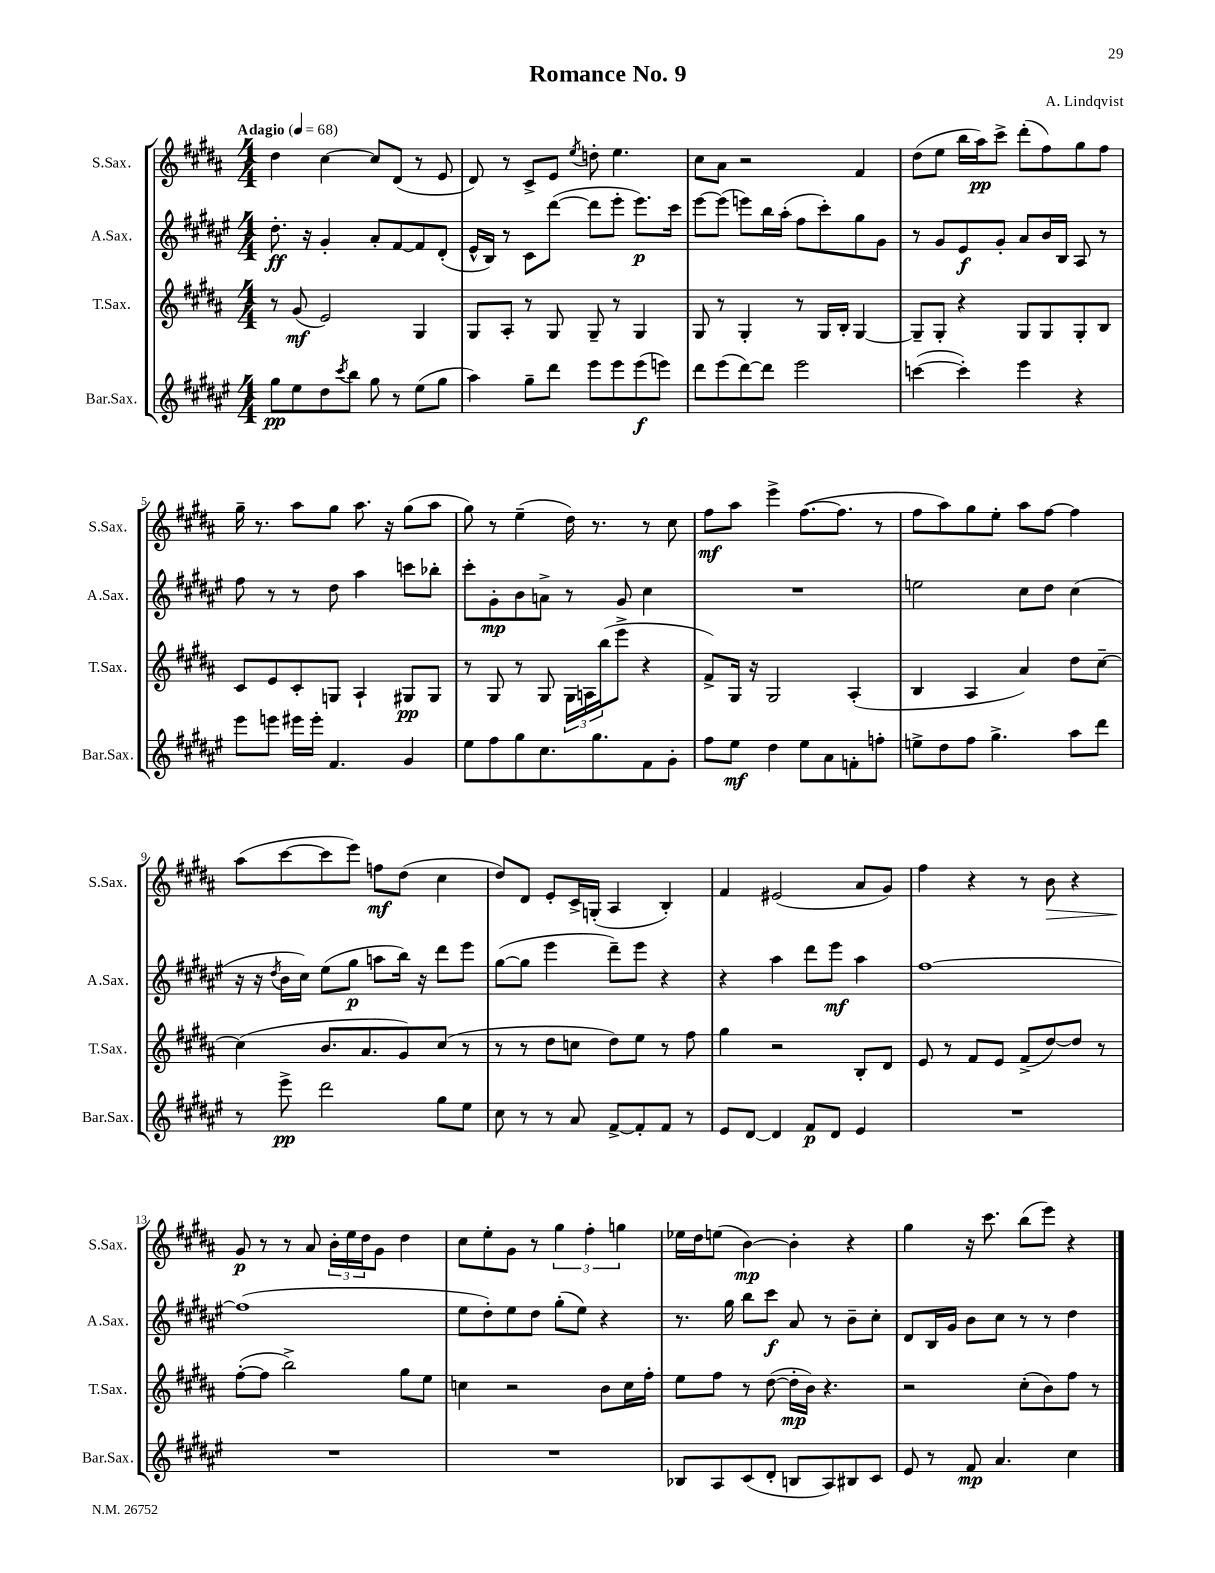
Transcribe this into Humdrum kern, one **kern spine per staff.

**kern	**kern	**kern	**kern
*staff4	*staff3	*staff2	*staff1
*clefG2	*clefG2	*clefG2	*clefG2
*k[f#c#g#d#a#e#]	*k[f#c#g#d#a#]	*k[f#c#g#d#a#e#]	*k[f#c#g#d#a#]
*M4/4	*M4/4	*M4/4	*M4/4
*MM68	*MM68	*MM68	*MM68
8gg#	8r	8.dd#'	4dd#
8ee#	(8g#	.	.
.	.	16r	.
8dd#	2e)	4g#'	[4cc#
8qccc#	.	.	.
8bb	.	.	.
8gg#	.	8a#'	8cc#]
8r	.	[8f#	(8d#
(8ee#	4G#	8f#]	8r
8gg#	.	(8d#'	8e
=	=	=	=
4aa#)	8G#	16e#^^	8d#)
.	.	16B)	.
.	8A#'	8r	8r
8gg#~	8r	8c#	8c#^
8ddd#	8G#	([8ddd#	8e
.	.	.	8qee
8eee#	8G#~	8ddd#]	8dd'
8eee#	8r	8eee#'	4.ee
(8eee#	4G#	8.eee#)	.
8eee)	.	.	.
.	.	16ccc#	.
=	=	=	=
8ddd#	8G#	[8eee#	8cc#
(8eee#	8r	(8eee#]	8a#
[8ddd#)	4G#'	8eee)	2r
8ddd#]	.	16bb	.
.	.	(16aa#'	.
2eee#	8r	8ff#	.
.	16G#	8ccc#')	.
.	16B'	.	.
.	[4G#	8gg#	4f#
.	.	8g#	.
=	=	=	=
([4ccc	8G#~]	8r	(8dd#
.	8G#'	8g#	8ee
4ccc'])	4r	8e#	16bb
.	.	.	16aa#)
.	.	8g#'	8ccc#^
4eee#	8G#	8a#	(8ddd#'
.	8G#	16b	8ff#)
.	.	16B	.
4r	8G#'	8A#	8gg#
.	8B	8r	8ff#
=	=	=	=
8eee#	8c#	8ff#	16gg#~
.	.	.	8.r
8eee	8e	8r	.
16eee#	8c#'	8r	8aa#
16eee#'	.	.	.
4.f#	8G	8dd#	8gg#
.	4A#`	4aa#	8.aa#
.	.	.	16r
4g#	8G#	8ccc	(8gg#
.	8G#	8bb-'	8aa#
=	=	=	=
8ee#	8r	8ccc#'	8gg#)
8ff#	8G#	8g#'	8r
8gg#	8r	8b	(4ee~
8.cc#	8G#	8a^	.
.	24G#	8r	16dd#)
.	24A	.	.
8.gg#	.	.	8.r
.	(24bb	.	.
.	8eee^	8g#	.
8f#	4r	4cc#	8r
8g#'	.	.	8cc#
=	=	=	=
8ff#	8f#^)	1r	8ff#
8ee#	16G#	.	8aa#
.	16r	.	.
4dd#	2G#	.	4eee^
8ee#	.	.	([8.ff#
8a#	.	.	.
.	.	.	8.ff#]
8f'	(4A#'	.	.
8ff'	.	.	8r
=	=	=	=
8ee^	4B	2ee	8ff#
8dd#	.	.	8aa#)
8ff#	4A#	.	8gg#
4.gg#^	.	.	8ee'
.	4a#)	8cc#	8aa#
.	.	8dd#	[8ff#
8aa#	8dd#	(4cc#	4ff#]
8ddd#	[8cc#~	.	.
=	=	=	=
8r	(4cc#]	16r	(8aa#
.	.	16r	.
.	.	8qdd#	.
8eee#^	.	16b	[8ccc#
.	.	16cc#)	.
2ddd#	8.b	(8ee#	8ccc#]
.	.	8gg#	8eee)
.	8.a#	.	.
.	.	8aa	8ff
.	8g#)	16bb)	(8dd#
.	.	16r	.
8gg#	(8cc#	8ddd#	4cc#
8ee#	8r	8eee#	.
=	=	=	=
8cc#	8r	([8gg#	8dd#)
8r	8r	8gg#]	8d#
8r	8dd#	4eee#	8e'
8a#	8cc	.	16c#^
.	.	.	(16G'
[8f#^	8dd#)	8ddd#~)	4A#
8f#']	8ee	8eee#	.
8f#	8r	4r	4B')
8r	8ff#	.	.
=	=	=	=
8e#	4gg#	4r	4f#
[8d#	.	.	.
4d#]	2r	4aa#	(2e#
8f#	.	8ddd#	.
8d#	.	8eee#	.
4e#	8B'	4aa#	8a#
.	8d#	.	8g#)
=	=	=	=
1r	8e	[1ff#	4ff#
.	8r	.	.
.	8f#	.	4r
.	8e	.	.
.	(8f#^	.	8r
.	[8dd#)	.	8b
.	8dd#]	.	4r
.	8r	.	.
=	=	=	=
1r	([8ff#'	(1ff#]	8g#
.	8ff#]	.	8r
.	2bb^)	.	8r
.	.	.	8a#
.	.	.	24b'
.	.	.	24ee
.	.	.	24dd#
.	.	.	8g#
.	8gg#	.	4dd#
.	8ee	.	.
=	=	=	=
1r	4cc	8ee#	8cc#
.	.	8dd#')	8ee'
.	2r	8ee#	8g#
.	.	8dd#	8r
.	.	(8gg#'	6gg#
.	.	8ee#)	.
.	.	.	6ff#'
.	8b	4r	.
.	.	.	6gg
.	16cc	.	.
.	16ff#'	.	.
=	=	=	=
8B-	8ee	8.r	16ee-
.	.	.	16dd#
8A#	8ff#	.	(8ee
.	.	16gg#	.
(8c#	8r	8bb	[4b)
8d#'	([8dd#	8ccc#	.
8B	16dd#']	8a#	4b']
.	16b)	.	.
8A#)	4.r	8r	.
8B#	.	8b~	4r
8c#	.	8cc#'	.
=	=	=	=
8e#	2r	8d#	4gg#
8r	.	16B	.
.	.	16g#	.
8f#	.	8b	16r
.	.	.	8.ccc#
4.a#	.	8cc#	.
.	(8cc#'	8r	(8bb
.	8b)	8r	8eee)
4cc#	8ff#	4dd#	4r
.	8r	.	.
==	==	==	==
*-	*-	*-	*-
